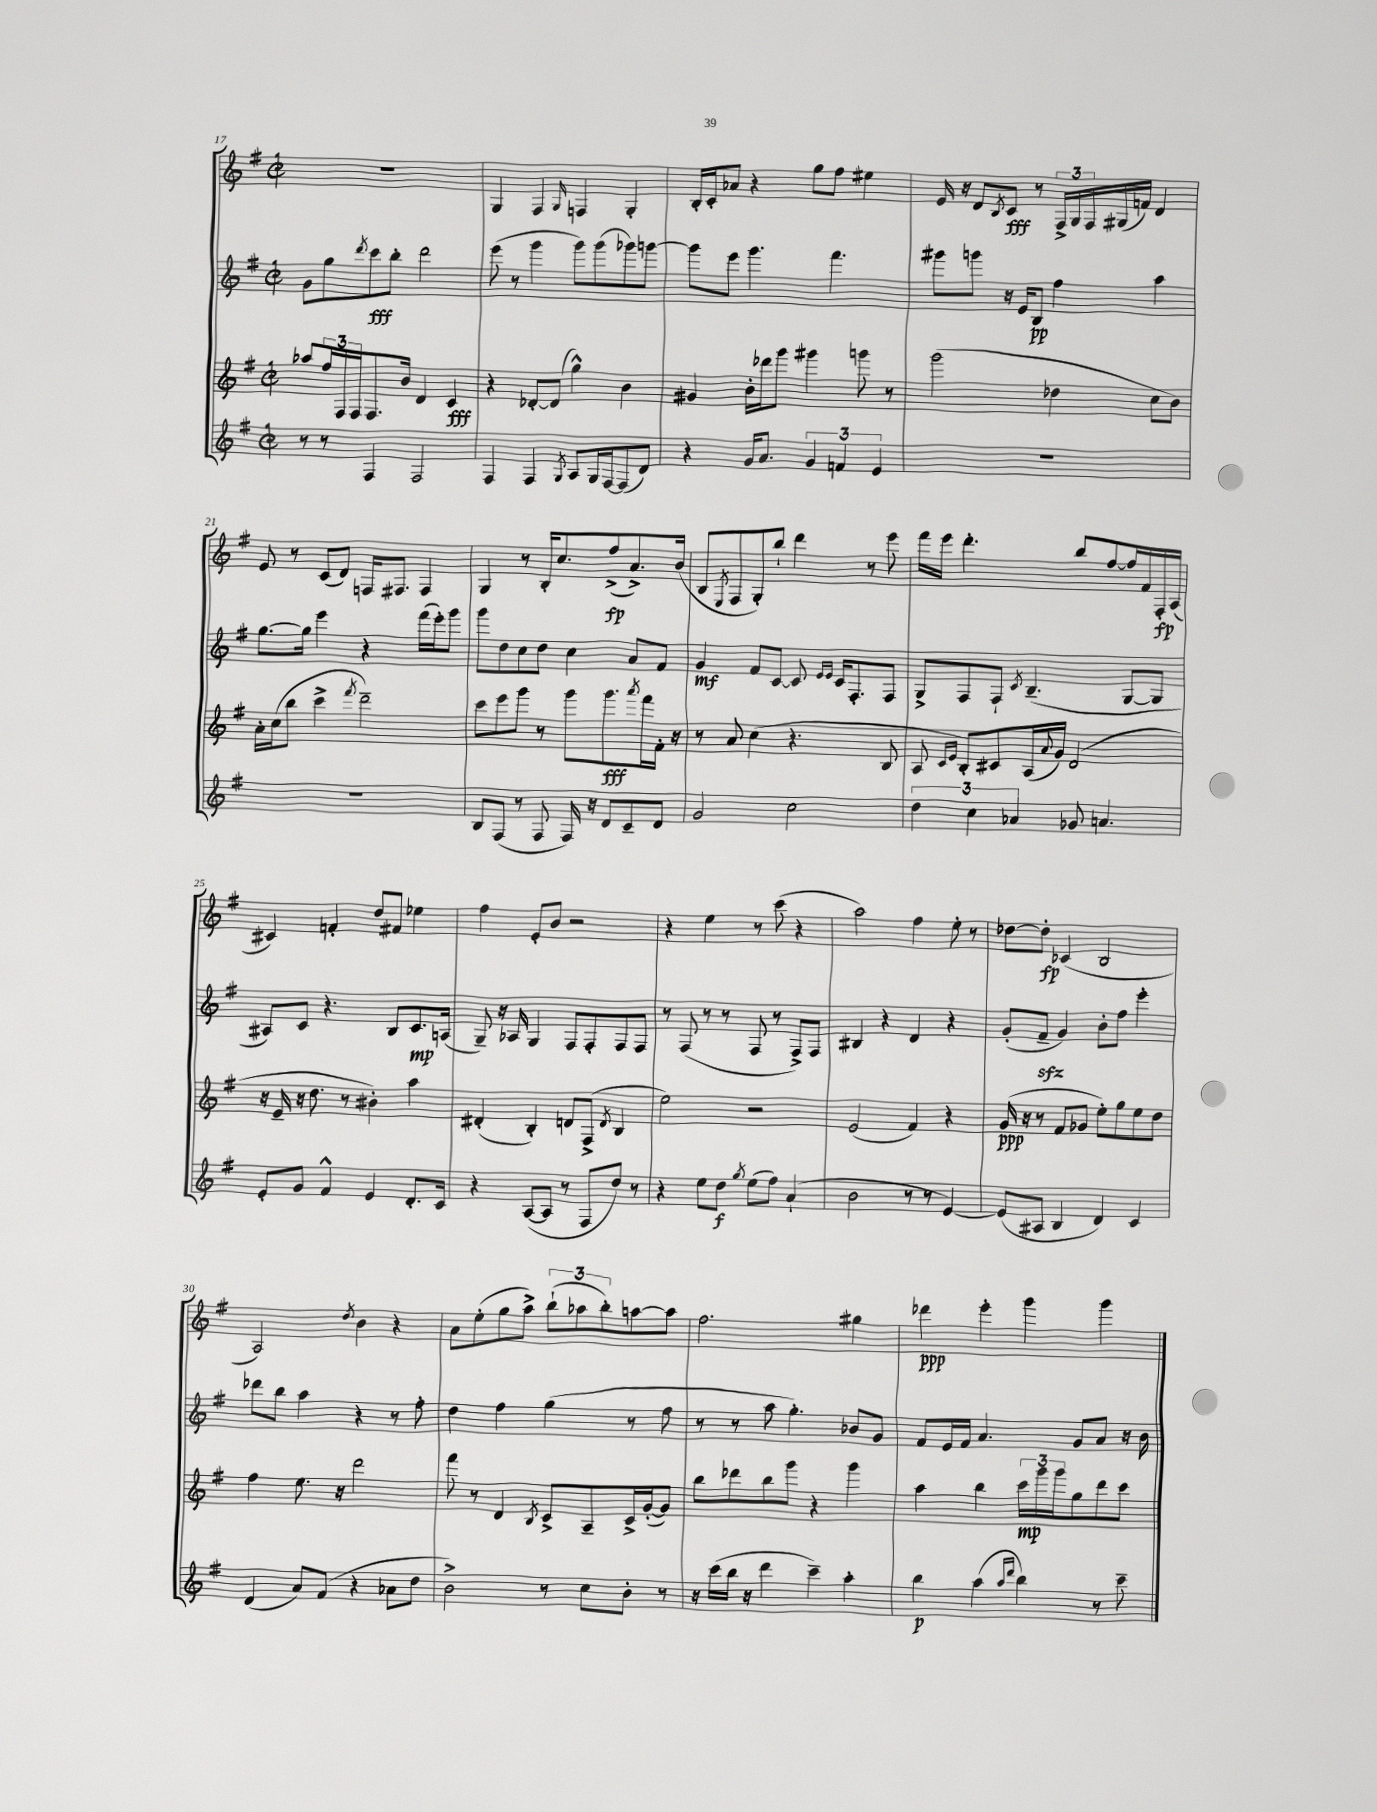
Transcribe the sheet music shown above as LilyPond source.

<<
\new StaffGroup <<
\new Staff = "s0" {
    \clef treble \key g \major \defaultTimeSignature \time 2/2
    R1 |
    g4 fis4 \grace { g16 } f4 g4-. |
    b16-. c'16-. aes'8 r4 g''8 fis''8 eis''4 |
    e'16 r16 d'8 \acciaccatura { b8 } c'8\fff r8 \tuplet 3/2 { fis16-> g16 fis16 } gis16( f'16) d'4 |
    e'8 r8 c'8( d'8) f16 fis8. fis4 |
    g4 r8 b16-. c''8. fis''8->\fp( a'8.->) b'16( |
    b8 \acciaccatura { e8 } fis8 g8-.) b''8-! d'''4 r8 e'''8 |
    fis'''16 e'''16 d'''4.-. b''8 fis''8~ fis''16 fis'16 fis16-.\fp a16( |
    cis'4) f'4-. d''8 fis'8 ees''4 |
    fis''4 e'8-. b'8 r2 |
    r4 e''4 r8 c'''8( r4 |
    a''2) fis''4 e''8-. r8 |
    des''8~ des''8-.\fp ces'4( b2 |
    a2) \acciaccatura { d''8 } b'4 r4 |
    a'8 e''8-.( g''8 a''8->) \tuplet 3/2 { b''8-!( aes''8 b''8-.) } a''8~ a''8 |
    fis''2. gis''4 |
    des'''4\ppp e'''4-. g'''4 g'''4 \bar "|." |
}
\new Staff = "s1" {
    \clef treble \key g \major \defaultTimeSignature \time 2/2
    g'8 g''8 \acciaccatura { d'''8 } c'''8\fff b''8-. d'''2 |
    e'''8( r8 g'''4 g'''8) g'''8( ges'''8) g'''8~ |
    g'''8 e'''8 g'''4. fis'''4. |
    gis'''8 g'''8 r16 e'16 b8\pp fis''4 a''4 |
    g''8.~ g''16 e'''4 r4 fis'''16( e'''16-.) g'''8 |
    g'''8 d''8 c''8 d''8 c''4 a'8 fis'8 |
    g'4\mf fis'8 c'8~ c'8 \grace { e'16 e'16 } c'16 fis8.-. fis8 |
    g8-> fis8 fis8-! \acciaccatura { c'8 } b4.--( g8~ g8 |
    ais8) c'8 r4. b8 c'8.\mp a16( |
    g8--) r16 aes16 g4 fis8 fis8-. fis8 fis8 |
    r8 fis8( r8 r8 fis8 r8 fis8->) fis8 |
    bis4 r4 d'4 r4 |
    g'8-.( fis'8--\sfz g'4) b'8-. fis''8 e'''4-. |
    des'''8 b''8 a''4 r4 r8 fis''8-. |
    d''4 fis''4 g''4( r8 fis''8 |
    r8 r8 a''8 g''4.-.) bes'8 g'8 |
    fis'8 e'16 fis'16 a'4. g'8 a'8 r16 b'16 \bar "|." |
}
\new Staff = "s2" {
    \clef treble \key g \major \defaultTimeSignature \time 2/2
    aes''8 \tuplet 3/2 { fis''16 fis16 fis16 } fis8. b'16 d'4 c'4\fff |
    r4 des'8~-. des'8( g''4-^) b'4 |
    gis'4 b'16-. des'''16 g'''8 gis'''4 g'''8 r8 |
    g'''2( des''4 c''8 b'8) |
    a'16-. c''16( b''8 c'''4-> \acciaccatura { fis'''8 } d'''2--) |
    c'''8 e'''8 g'''8 r8 g'''8 g'''8.\fff \acciaccatura { a'''8 } fis'''16 fis'16-. r16 |
    r8 a'8 c''4( r4. b8 |
    a8 \grace { c'16 e'16 } b8-.) cis'8 a16( \appoggiatura { a'8 } g'16) d'2( |
    r16 e'16-- r16 d''8. r8 bis'4-.) a''4 |
    dis'4-.( b4-.) d'8 fis8->( \acciaccatura { d'8 } b4 |
    e''2) r2 |
    e'2( fis'4) r4 |
    g'16\ppp( r16 r8 fis'8 ges'8 e''8-.) g''8 e''8 d''8 |
    fis''4 e''8. r16 d'''2 |
    fis'''8 r8 d'4 \acciaccatura { b8 } c'8-> a8-- c'16-> g'16~-.( g'8) |
    b''8 des'''8 b''8 g'''8 r4 g'''4 |
    a''4 b''4 \tuplet 3/2 { c'''16\mp g'''16 g'''16 } g''8 d'''8 c'''8 \bar "|." |
}
\new Staff = "s3" {
    \clef treble \key g \major \defaultTimeSignature \time 2/2
    r8 r8 fis4 fis2 |
    fis4 fis4 \acciaccatura { g8 } a8 g16 fis16~ fis8( d'8) |
    r4 g'16 a'8. \tuplet 3/2 { g'4 f'4 e'4 } |
    R1 |
    R1 |
    b8 fis8( r8 fis8 fis16) r16 d'8 c'8-- d'8 |
    g'2 c''2 |
    \tuplet 3/2 { d''4 c''4 aes'4 } ges'8 a'4. |
    e'8-. g'8 fis'4-^ e'4 d'8.-. c'16 |
    r4 a8~( a8 r8 fis8 d''8) r8 |
    r4 e''8 d''8\f \acciaccatura { g''8 } e''8( fis''8) a'4-!( |
    b'2 r8 r8 e'4~) |
    e'8( ais8 b4 d'4) c'4 |
    d'4( a'8) fis'8( r4 aes'8 d''8 |
    b'2->) r8 c''8 b'8-. r8 |
    r16 c'''16( b''16 r16 d'''4 c'''4--) a''4-. |
    b''4\p a''4( \grace { a''16 d'''16 } b''4) r8 c'''8-- \bar "|." |
}
>>
>>
\layout { \context { \Score currentBarNumber = #17 } }
